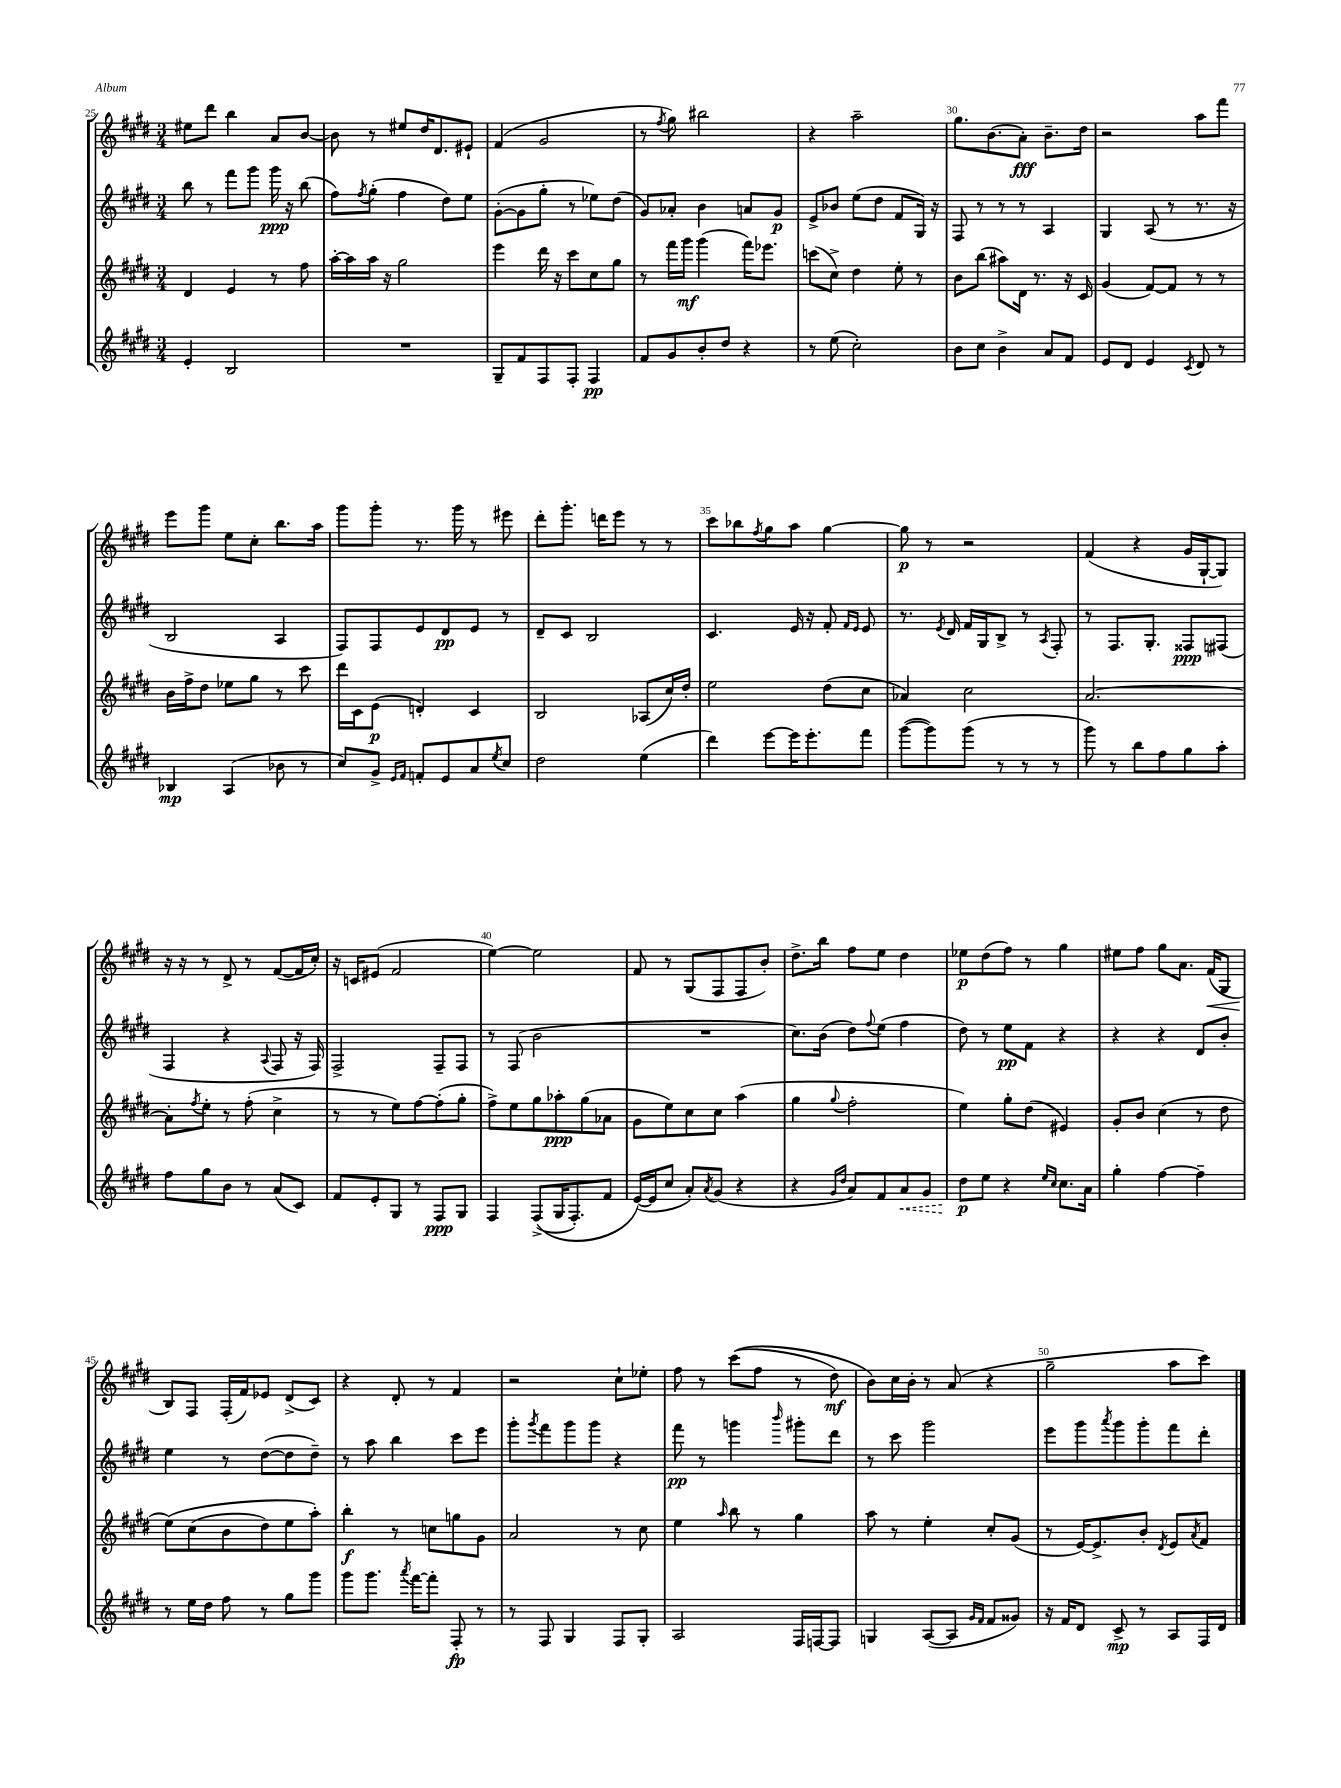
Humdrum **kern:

**kern	**dynam	**kern	**dynam	**kern	**dynam	**kern	**dynam
*part4	*part4	*part3	*part3	*part2	*part2	*part1	*part1
*staff4	*staff4	*staff3	*staff3	*staff2	*staff2	*staff1	*staff1
*clefG2	*	*clefG2	*	*clefG2	*	*clefG2	*
*k[f#c#g#d#]	*	*k[f#c#g#d#]	*	*k[f#c#g#d#]	*	*k[f#c#g#d#]	*
*M3/4	*	*M3/4	*	*M3/4	*	*M3/4	*
=25	=25	=25	=25	=25	=25	=25	=25
4e'/	.	4d#/	.	8bb\	.	8ee#X\L	.
.	.	.	.	8r	.	8ddd#\J	.
2B/	.	4e/	.	8fff#\L	.	4bb\	.
.	.	.	.	8ggg#\J	.	.	.
.	.	8r	.	16ggg#\	ppp	8a/L	.
.	.	.	.	16r	.	.	.
.	.	8ff#\	.	(8bb\	.	[8b/J	.
=26	=26	=26	=26	=26	=26	=26	=26
2.r	.	[16aa'\LL	.	8ff#\L)	.	8b\]	.
.	.	16aa\]	.	.	.	.	.
.	.	.	.	8qff#/	.	.	.
.	.	16aa\JJ	.	(8gg#'\J	.	8r	.
.	.	16r	.	.	.	.	.
.	.	2gg#\	.	4ff#\	.	8ee#X/L	.
.	.	.	.	.	.	16dd#/K	.
.	.	.	.	.	.	8.d#/	.
.	.	.	.	8dd#\L)	.	.	.
.	.	.	.	8ee\J	.	8e#X`/J	.
=27	=27	=27	=27	=27	=27	=27	=27
8G#~/L	.	4eee\	.	([8g#'\L	.	(4f#/	.
8f#/	.	.	.	8g#\]	.	.	.
8F#/	.	16ddd#\	.	8gg#'\J	.	2g#/	.
.	.	16r	.	.	.	.	.
8F#'/J	.	8ccc#\L	.	8r	.	.	.
4F#/	pp	8cc#\	.	8ee-X\L)	.	.	.
.	.	8gg#\J	.	(8dd#\J	.	.	.
=28	=28	=28	=28	=28	=28	=28	=28
8f#/L	.	8r	.	8g#/L)	.	8r	.
.	.	.	.	.	.	8qff#/	.
8g#/	.	16fff#\LL	.	8a-X'/J	.	8gg#\)	.
.	.	16ggg#\JJ	mf	.	.	.	.
8b'/	.	(4ggg#\	.	4b\	.	2bb#X\	.
8dd#/J	.	.	.	.	.	.	.
4r	.	16fff#\KL)	.	8an/L	.	.	.
.	.	8.eee-X\J	.	.	.	.	.
.	.	.	.	8g#/J	p	.	.
=29	=29	=29	=29	=29	=29	=29	=29
8r	.	(8cccn\L	.	8e^/L	.	4r	.
(8ee\	.	8cc#^\J)	.	8b-X/J	.	.	.
2cc#'\)	.	4dd#\	.	(8ee\L	.	2aa~\	.
.	.	.	.	8dd#\J	.	.	.
.	.	8ee'\	.	8f#/L	.	.	.
.	.	8r	.	16G#/Jk)	.	.	.
.	.	.	.	16r	.	.	.
=30	=30	=30	=30	=30	=30	=30	=30
8b\L	.	8b\L	.	8F#/	.	8.gg#\L	.
8cc#\J	.	(8bb\J	.	8r	.	.	.
.	.	.	.	.	.	(8.b\	.
4b^\	.	8aa#X\L)	.	8r	.	.	.
.	.	16d#\Jk	.	8r	.	8a'\J)	fff
.	.	8.r	.	.	.	.	.
8a/L	.	.	.	4A/	.	8.b~\L	.
8f#/J	.	16r	.	.	.	.	.
.	.	16c#/	.	.	.	16dd#\Jk	.
=31	=31	=31	=31	=31	=31	=31	=31
8e/L	.	(4g#/	.	4G#/	.	2r	.
8d#/J	.	.	.	.	.	.	.
4e/	.	[8f#/L)	.	(8A/	.	.	.
.	.	8f#/J]	.	8r	.	.	.
8qc#/	.	.	.	.	.	.	.
8d#/	.	8r	.	8.r	.	8aa\L	.
8r	.	8r	.	.	.	8fff#\J	.
.	.	.	.	16r	.	.	.
!!LO:LB:g=z
=32	=32	=32	=32	=32	=32	=32	=32
4B-X/	mp	16b\LL	.	2B/	.	8eee\L	.
.	.	16ff#^\J	.	.	.	.	.
.	.	8dd#\J	.	.	.	8ggg#\J	.
(4A/	.	8ee-X\L	.	.	.	8ee\L	.
.	.	8gg#\J	.	.	.	8cc#'\J	.
8b-X\	.	8r	.	4A/	.	8.bb\L	.
8r	.	8ccc#\	.	.	.	.	.
.	.	.	.	.	.	16aa\Jk	.
=33	=33	=33	=33	=33	=33	=33	=33
8cc#/L)	.	16ddd#\LL	.	8F#/L)	.	8ggg#\L	.
.	.	16c#\J	.	.	.	.	.
8g#^/J	.	(8e\J	p	8F#/	.	8ggg#'\J	.
16qqe/LL	.	.	.	.	.	.	.
16qqf#/JJ	.	.	.	.	.	.	.
8fn'/L	.	4dn'/)	.	8e/	.	8.r	.
8e/	.	.	.	8d#/	pp	.	.
.	.	.	.	.	.	16ggg#\	.
8a/	.	4c#/	.	8e/J	.	8r	.
8qee/	.	.	.	.	.	.	.
8cc#/J	.	.	.	8r	.	8eee#X\	.
=34	=34	=34	=34	=34	=34	=34	=34
2dd#\	.	2B/	.	8d#~/L	.	8ddd#'\L	.
.	.	.	.	8c#/J	.	8.ggg#'\J	.
.	.	.	.	2B/	.	.	.
.	.	.	.	.	.	16dddn\KL	.
.	.	.	.	.	.	8eee\J	.
(4ee\	.	(8A-X/L	.	.	.	8r	.
.	.	16cc#/L)	.	.	.	8r	.
.	.	16dd#'/JJ	.	.	.	.	.
=35	=35	=35	=35	=35	=35	=35	=35
4ddd#\)	.	2ee\	.	4.c#/	.	8ccc#\L	.
.	.	.	.	.	.	8bb-X\	.
.	.	.	.	.	.	8qff#/	.
[8eee\L	.	.	.	.	.	8gg#\	.
16eee\K]	.	.	.	16e/	.	8aa\J	.
8.eee'\	.	.	.	16r	.	.	.
.	.	(8dd#\L	.	8f#'/	.	[4gg#\	.
.	.	.	.	16qqf#/LL	.	.	.
.	.	.	.	16qqe/JJ	.	.	.
8fff#\J	.	8cc#\J	.	8e/	.	.	.
=36	=36	=36	=36	=36	=36	=36	=36
([8ggg#\L	.	4a-X/)	.	8.r	.	8gg#\]	p
8ggg#\])	.	.	.	.	.	8r	.
.	.	.	.	8qe/	.	.	.
.	.	.	.	16d#/	.	.	.
(8ggg#\J	.	2cc#\	.	16f#/LL	.	2r	.
.	.	.	.	16G#/J	.	.	.
8r	.	.	.	8B^/J	.	.	.
8r	.	.	.	8r	.	.	.
.	.	.	.	8qA/	.	.	.
8r	.	.	.	8F#'/	.	.	.
=37	=37	=37	=37	=37	=37	=37	=37
8ggg#\)	.	[2.a/	.	8r	.	(4f#/	.
8r	.	.	.	8.F#/L	.	.	.
8bb\L	.	.	.	.	.	4r	.
.	.	.	.	8.G#'/J	.	.	.
8ff#\	.	.	.	.	.	.	.
8gg#\	.	.	.	8F##X/L	ppp	16g#/LL	.
.	.	.	.	.	.	[16G#`/J	.
8aa'\J	.	.	.	(8F#X/J	.	8G#/J])	.
!!LO:LB:g=z
=38	=38	=38	=38	=38	=38	=38	=38
8ff#\L	.	8a'\L]	.	4F#/	.	16r	.
.	.	.	.	.	.	16r	.
.	.	8qff#/	.	.	.	.	.
8gg#\	.	8ee'\J	.	.	.	8r	.
8b\J	.	8r	.	4r	.	8d#^/	.
8r	.	(8ff#'\	.	.	.	8r	.
.	.	.	.	8qqA/	.	.	.
(8a/L	.	4cc#^\	.	8F#/	.	([8f#/L	.
8c#/J)	.	.	.	16r	.	16f#/L]	.
.	.	.	.	16F#/)	.	16cc#'/JJ)	.
=39	=39	=39	=39	=39	=39	=39	=39
8f#/L	.	8r	.	2F#^/	.	16r	.
.	.	.	.	.	.	16cn/KL	.
8e'/	.	8r	.	.	.	(8e#X/J	.
8G#/J	.	8ee\L)	.	.	.	2f#/	.
8r	.	[8ff#\	.	.	.	.	.
8F#/L	ppp	(8ff#'\]	.	8F#~/L	.	.	.
8G#/J	.	8gg#'\J	.	8F#/J	.	.	.
=40	=40	=40	=40	=40	=40	=40	=40
4F#/	.	8ff#^\L)	.	8r	.	[4ee\)	.
.	.	8ee\	.	(8F#/	.	.	.
((8F#^/L	.	8gg#\	.	2b\	.	2ee\]	.
16G#/K	.	8aa-X'\	ppp	.	.	.	.
8.F#'/)	.	.	.	.	.	.	.
.	.	(8gg#\	.	.	.	.	.
8f#/J	.	8a-X\J	.	.	.	.	.
=41	=41	=41	=41	=41	=41	=41	=41
([16e/LL)	.	8g#\L	.	2.r	.	8f#/	.
16e/J]	.	.	.	.	.	.	.
8cc#/J	.	8ee\)	.	.	.	8r	.
8a'/L)	.	8cc#\	.	.	.	(8G#/L	.
8qa/	.	.	.	.	.	.	.
(8g#/J	.	8cc#\J	.	.	.	8F#/	.
4r	.	(4aa\	.	.	.	8F#/	.
.	.	.	.	.	.	8b'/J)	.
=42	=42	=42	=42	=42	=42	=42	=42
4r	.	4gg#\	.	8.cc#\L)	.	8.dd#^\L	.
.	.	.	.	(16b\Jk	.	16bb\Jk	.
16qqg#/LL	.	.	.	.	.	.	.
16qqdd#/JJ	.	8qqgg#/	.	.	.	.	.
8a/L)	.	2ff#'\	.	8dd#\L)	.	8ff#\L	.
.	.	.	.	8qqff#/	.	.	.
8f#/	.	.	.	(8ee\J	.	8ee\J	.
!	!LO:HP:b	!	!	!	!	!	!
8a/	<	.	.	4ff#\	.	4dd#\	.
8g#/J	.	.	.	.	.	.	.
=43	=43	=43	=43	=43	=43	=43	=43
8dd#\L	p	4ee\)	.	8dd#\)	.	8ee-X\L	p
8ee\J	[	.	.	8r	.	(8dd#\	.
4r	.	8gg#'\L	.	8ee\L	pp	8ff#\J)	.
.	.	(8dd#\J	.	8f#\J	.	8r	.
16qqee/LL	.	.	.	.	.	.	.
16qqcc#/JJ	.	.	.	.	.	.	.
8.cc#\L	.	4e#X/)	.	4r	.	4gg#\	.
16a\Jk	.	.	.	.	.	.	.
=44	=44	=44	=44	=44	=44	=44	=44
4gg#'\	.	8g#'/L	.	4r	.	8ee#X\L	.
.	.	8b/J	.	.	.	8ff#\J	.
[4ff#\	.	(4cc#\	.	4r	.	8gg#\L	.
.	.	.	.	.	.	8.a\J	.
4ff#~\]	.	8r	.	8d#/L	.	.	.
!	!	!	!	!	!	!	!LO:HP:b
.	.	.	.	.	.	(16f#/KL	<
.	.	8dd#\	.	8b'/J	.	8G#/J	.
!!LO:LB:g=z
=45	=45	=45	=45	=45	=45	=45	=45
8r	.	(8ee\L)	.	4ee\	.	8B/L)	.
16ee\LL	.	(8cc#\	.	.	.	8F#/J	[
16dd#\JJ	.	.	.	.	.	.	.
8ff#\	.	8b\	.	8r	.	(16F#'/LL	.
.	.	.	.	.	.	16f#/J)	.
8r	.	8dd#\)	.	([8dd#\L	.	8e-X/J	.
8gg#\L	.	8ee\	.	8dd#\]	.	(8d#^/L	.
8ggg#\J	.	8aa'\J)	.	8dd#~\J)	.	8c#/J)	.
=46	=46	=46	=46	=46	=46	=46	=46
8ggg#\L	.	4bb'\	f	8r	.	4r	.
8.ggg#\J	.	.	.	8aa\	.	.	.
.	.	8r	.	4bb\	.	8d#'/	.
8qaaa/	.	.	.	.	.	.	.
[16fff#\KL	.	.	.	.	.	.	.
8fff#'\J]	.	8ccn\L	.	.	.	8r	.
8F#'/	fp	8ggn\	.	8ccc#\L	.	4f#/	.
8r	.	8g#\J	.	8eee\J	.	.	.
=47	=47	=47	=47	=47	=47	=47	=47
8r	.	2a/	.	8ggg#'\L	.	2r	.
.	.	.	.	8qggg#/	.	.	.
8F#/	.	.	.	8fff#\	.	.	.
4G#/	.	.	.	8ggg#\	.	.	.
.	.	.	.	8ggg#\J	.	.	.
8F#/L	.	8r	.	4r	.	8cc#`\L	.
8G#'/J	.	8cc#\	.	.	.	8ee-X'\J	.
=48	=48	=48	=48	=48	=48	=48	=48
2A/	.	4ee\	.	8fff#\	pp	8ff#\	.
.	.	.	.	8r	.	8r	.
.	.	16qqaa/	.	.	.	.	.
.	.	8bb\	.	4gggn\	.	((8ccc#\L	.
.	.	8r	.	.	.	8ff#\J	.
.	.	.	.	16qqbbb/	.	.	.
16F#/LL	.	4gg#\	.	8ggg#X'\L	.	8r	.
[16Fn/J	.	.	.	.	.	.	.
8F/J]	.	.	.	8ddd#\J	.	8dd#\)	mf
=49	=49	=49	=49	=49	=49	=49	=49
4Gn/	.	8aa\	.	8r	.	8b\L)	.
.	.	8r	.	8ccc#\	.	16cc#\L	.
.	.	.	.	.	.	16b'\JJ	.
([8A/L	.	4ee'\	.	2ggg#\	.	8r	.
8A/J]	.	.	.	.	.	(8a/	.
16qqg#/LL	.	.	.	.	.	.	.
16qqf#/JJ	.	.	.	.	.	.	.
8f#/L	.	8cc#'/L	.	.	.	4r	.
8g##X/J)	.	(8g#/J	.	.	.	.	.
=50	=50	=50	=50	=50	=50	=50	=50
16r	.	8r	.	8eee\L	.	2gg#~\	.
16f#/KL	.	.	.	.	.	.	.
8d#/J	.	[16e/KL)	.	8ggg#\	.	.	.
.	.	8.e^/]	.	.	.	.	.
.	.	.	.	8qaaa/	.	.	.
8c#^/	mp	.	.	8ggg#\	.	.	.
8r	.	8b'/J	.	8ggg#'\	.	.	.
.	.	8qd#/	.	.	.	.	.
8A/L	.	8e/L	.	8fff#\	.	8aa\L	.
.	.	8qa/	.	.	.	.	.
16F#/L	.	8f#/J	.	8ddd#'\J	.	8ccc#\J)	.
16d#/JJ	.	.	.	.	.	.	.
==	==	==	==	==	==	==	==
*-	*-	*-	*-	*-	*-	*-	*-
